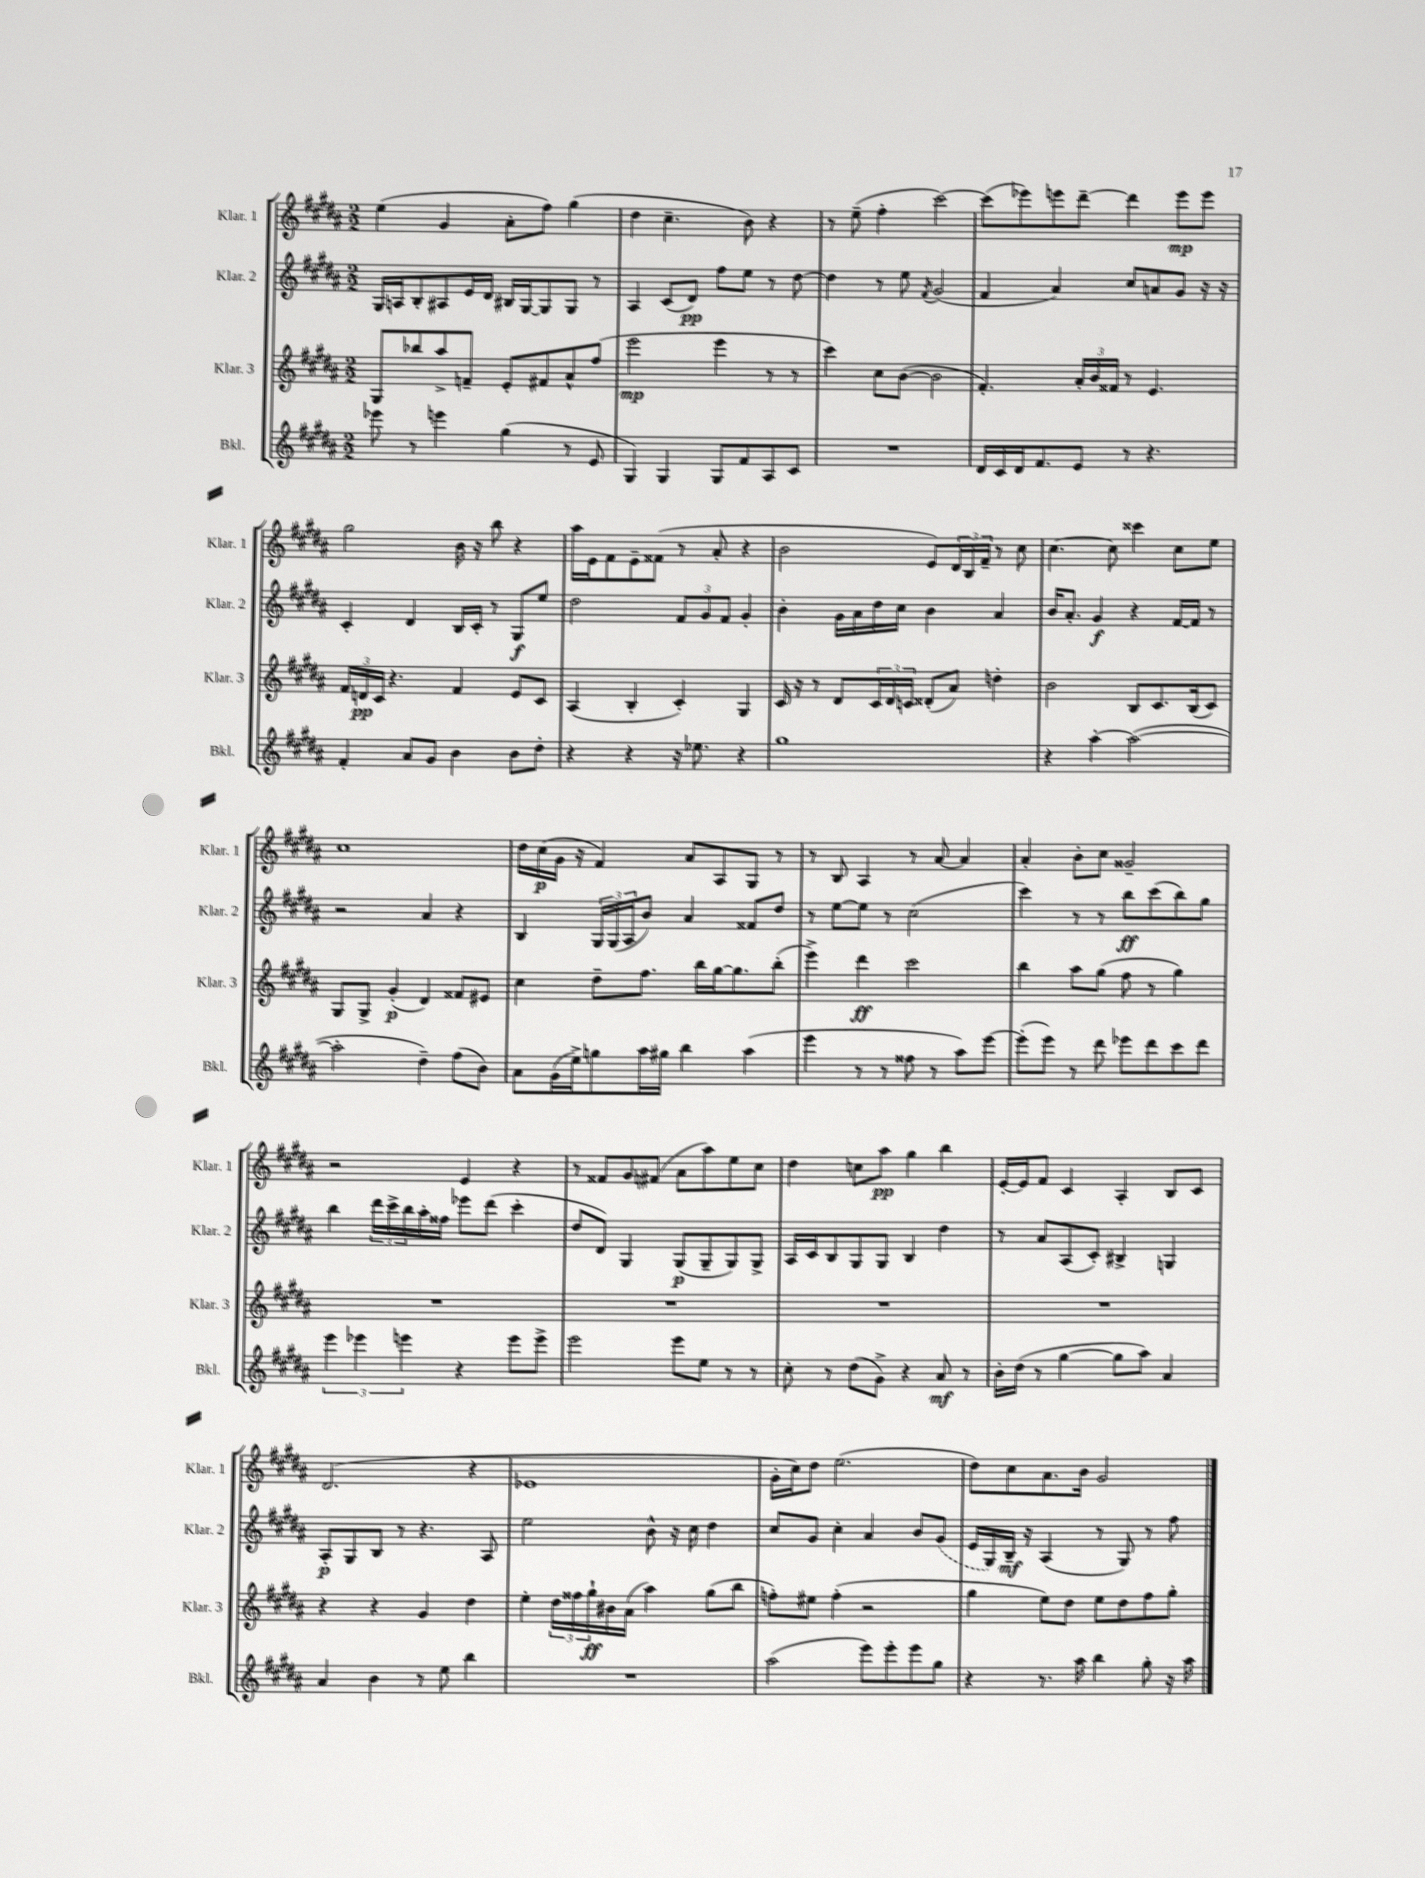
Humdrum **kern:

**kern	**dynam	**kern	**dynam	**kern	**dynam	**kern	**dynam
*part4	*part4	*part3	*part3	*part2	*part2	*part1	*part1
*staff4	*staff4	*staff3	*staff3	*staff2	*staff2	*staff1	*staff1
*I"Bkl.	*	*I"Klar. 3	*	*I"Klar. 2	*	*I"Klar. 1	*
*I'Bkl.	*	*I'Klar. 3	*	*I'Klar. 2	*	*I'Klar. 1	*
*clefG2	*	*clefG2	*	*clefG2	*	*clefG2	*
*k[f#c#g#d#a#]	*	*k[f#c#g#d#a#]	*	*k[f#c#g#d#a#]	*	*k[f#c#g#d#a#]	*
*M2/2	*	*M2/2	*	*M2/2	*	*M2/2	*
=21	=21	=21	=21	=21	=21	=21	=21
8eee-X\	.	8G#/L	.	16G#/LL	.	(4ee\	.
.	.	.	.	16An/J	.	.	.
8r	.	8bb-X/	.	8B'/	.	.	.
4eeen\	.	8aa#^/	.	8A#X/	.	4g#/	.
.	.	8fn~/J	.	16e/L	.	.	.
.	.	.	.	16d#/JJ	.	.	.
(4gg#\	.	8e'/L	.	16B#X/LL	.	8a#'\L	.
.	.	.	.	[16G#/J	.	.	.
.	.	8f#X/	.	8G#/]	.	8ff#\J)	.
8r	.	8a#^^/	.	8G#/J	.	(4gg#\	.
8e/	.	(8ff#/J	.	8r	.	.	.
=22	=22	=22	=22	=22	=22	=22	=22
4G#/)	.	2eee\	mp	4A#/	.	4dd#\	.
4G#/	.	.	.	(8c#/L	.	4.cc#~\	.
.	.	.	.	8d#/J)	pp	.	.
8G#/L	.	4eee\	.	8ff#\L	.	.	.
8f#/	.	.	.	8ee\J	.	8b\)	.
8A#/	.	8r	.	8r	.	4r	.
8c#/J	.	8r	.	[8dd#\	.	.	.
=23	=23	=23	=23	=23	=23	=23	=23
1r	.	4ccc#\)	.	4dd#\]	.	8r	.
.	.	.	.	.	.	(8ee~\	.
.	.	8cc#\L	.	8r	.	4ff#'\	.
.	.	([8b\J	.	8ee\	.	.	.
.	.	.	.	8qf#/	.	.	.
.	.	2b\]	.	(2g#/	.	[2ccc#\)	.
=24	=24	=24	=24	=24	=24	=24	=24
16d#/LL	.	4.f#'/)	.	4f#/	.	(8ccc#\L]	.
16c#/	.	.	.	.	.	.	.
16d#/J	.	.	.	.	.	8eee-X\)	.
8.f#/	.	.	.	.	.	.	.
.	.	.	.	4a#/)	.	8eeen\	.
8e/J	.	24a#'/LL	.	.	.	[8ddd#~\J	.
.	.	24b/	.	.	.	.	.
.	.	24f##X/JJ	.	.	.	.	.
8r	.	8r	.	8cc#/L	.	4ddd#\]	.
4.r	.	4.e/	.	8an/	.	.	.
.	.	.	.	8g#/J	.	8eee\L	mp
.	.	.	.	16r	.	8eee\J	.
.	.	.	.	16r	.	.	.
!!LO:LB:g=z
=25	=25	=25	=25	=25	=25	=25	=25
4f#'/	.	24f#/LL	.	4c#'/	.	2gg#\	.
.	.	24dn/	pp	.	.	.	.
.	.	24c#/JJ	.	.	.	.	.
.	.	4.r	.	.	.	.	.
8a#/L	.	.	.	4d#/	.	.	.
8g#/J	.	.	.	.	.	.	.
4b\	.	4f#/	.	16B/LL	.	16b\	.
.	.	.	.	16c#'/JJ	.	16r	.
.	.	.	.	8r	.	8bb\	.
8b\L	.	8e/L	.	8G#/L	f	4r	.
8dd#'\J	.	8c#/J	.	8ee/J	.	.	.
=26	=26	=26	=26	=26	=26	=26	=26
4r	.	(4A#/	.	2dd#\	.	16aa#\LL	.
.	.	.	.	.	.	16e\J	.
.	.	.	.	.	.	8f#\	.
4r	.	4B'/	.	.	.	8e~\	.
.	.	.	.	.	.	(8f##X\J	.
16r	.	4c#'/)	.	12f#/L	.	8r	.
8.ee-X\	.	.	.	.	.	.	.
.	.	.	.	12g#/	.	.	.
.	.	.	.	.	.	8a#'/	.
.	.	.	.	12f#/J	.	.	.
4r	.	4G#/	.	4g#'/	.	4r	.
=27	=27	=27	=27	=27	=27	=27	=27
1gg#	.	16c#/	.	4b'\	.	2b\	.
.	.	16r	.	.	.	.	.
.	.	8r	.	.	.	.	.
.	.	8d#/L	.	16g#\LL	.	.	.
.	.	.	.	16a#\	.	.	.
.	.	24c#/L	.	16dd#\	.	.	.
.	.	24d#/	.	.	.	.	.
.	.	.	.	16cc#\JJ	.	.	.
.	.	24cn/JJ	.	.	.	.	.
.	.	(8d##X'/L	.	4b\	.	8e/L)	.
.	.	8a#/J)	.	.	.	24d#/L	.
.	.	.	.	.	.	24B/	.
.	.	.	.	.	.	24f#~/JJ	.
.	.	4ddn'\	.	4a#/	.	8r	.
.	.	.	.	.	.	8cc#\	.
=28	=28	=28	=28	=28	=28	=28	=28
4r	.	2b\	.	16b/KL	.	[4.cc#\	.
.	.	.	.	8.a#'/J	.	.	.
[4aa#'\	.	.	.	4g#/	f	.	.
.	.	.	.	.	.	8cc#\]	.
(2aa#\_	.	8B/L	.	4r	.	4ccc##X\	.
.	.	8.c#/	.	.	.	.	.
.	.	.	.	[16f#/LL	.	8cc#\L	.
.	.	(16B/k	.	16f#/JJ]	.	.	.
.	.	8c#/J)	.	8r	.	8ee\J	.
!!LO:LB:g=z
=29	=29	=29	=29	=29	=29	=29	=29
2aa#'\]	.	8G#/L	.	2r	.	1cc#	.
.	.	8G#^/J	.	.	.	.	.
.	.	(4g#'/	p	.	.	.	.
4dd#~\)	.	4d#/)	.	4a#/	.	.	.
(8ff#\L	.	8f##X/L	.	4r	.	.	.
8b\J)	.	8e#X/J	.	.	.	.	.
=30	=30	=30	=30	=30	=30	=30	=30
8a#\L	.	4cc#\	.	4B/	.	16dd#\LL	.
.	.	.	.	.	.	(16cc#\	p
(16g#\L	.	.	.	.	.	16g#\JJ	.
16ee^\J)	.	.	.	.	.	16r	.
8ggn\	.	8dd#~\L	.	24G#/LL	.	4f#/)	.
.	.	.	.	(24G#/	.	.	.
.	.	.	.	24A#/J	.	.	.
16aa#\L	.	8.ff#\J	.	8b/J)	.	.	.
16gg#X\JJ	.	.	.	.	.	.	.
4bb\	.	.	.	4a#/	.	8a#/L	.
.	.	16bb\LL	.	.	.	.	.
.	.	[16gg#\J	.	.	.	8A#/	.
.	.	8.gg#\]	.	.	.	.	.
(4aa#\	.	.	.	8f##X/L	.	8G#/J	.
.	.	(8bb'\J	.	8dd#/J	.	8r	.
=31	=31	=31	=31	=31	=31	=31	=31
4eee\	.	4eee^\)	.	8r	.	8r	.
.	.	.	.	[8ee\L	.	8B/	.
8r	.	4ddd#\	ff	8ee\J]	.	4A#/	.
8r	.	.	.	8r	.	.	.
8ff##X\	.	2ccc#\	.	(2cc#\	.	8r	.
8r	.	.	.	.	.	[8a#/	.
8aa#\L)	.	.	.	.	.	4a#/]	.
[8eee\J	.	.	.	.	.	.	.
=32	=32	=32	=32	=32	=32	=32	=32
(8eee'\L]	.	4bb\	.	4ccc#\)	.	4a#'/	.
8eee\J)	.	.	.	.	.	.	.
8r	.	8aa#\L	.	8r	.	8b'\L	.
8ddd#\	.	(8gg#\J	.	8r	.	8cc#\J	.
8eee-X\L	.	8ff#\	.	8bb\L	ff	2g##X~/	.
8ddd#\	.	8r	.	(8ccc#\	.	.	.
8ccc#\	.	4gg#\)	.	8bb\)	.	.	.
8ddd#\J	.	.	.	8gg#\J	.	.	.
!!LO:LB:g=z
=33	=33	=33	=33	=33	=33	=33	=33
6eee\	.	1r	.	4bb\	.	2r	.
6eee-X\	.	.	.	.	.	.	.
.	.	.	.	24ddd#\LL	.	.	.
.	.	.	.	24ccc#^\	.	.	.
6eeen\	.	.	.	24bb\	.	.	.
.	.	.	.	16aa#'\	.	.	.
.	.	.	.	16ff##X\JJ	.	.	.
4r	.	.	.	8eee-X\L	.	4e/	.
.	.	.	.	(8ddd#\J	.	.	.
8eee\L	.	.	.	4ccc#'\	.	4r	.
8eee^\J	.	.	.	.	.	.	.
=34	=34	=34	=34	=34	=34	=34	=34
2eee\	.	1r	.	8dd#/L	.	8r	.
.	.	.	.	8d#/J)	.	8f##X/L	.
.	.	.	.	4G#/	.	8g#/	.
.	.	.	.	.	.	(8f#X/J	.
8eee\L	.	.	.	(8G#/L	p	8a#\L	.
8ee\J	.	.	.	8G#~/	.	8aa#\)	.
8r	.	.	.	8G#/)	.	8ee\	.
8r	.	.	.	8G#^/J	.	8cc#\J	.
=35	=35	=35	=35	=35	=35	=35	=35
8cc#'\	.	1r	.	16A#/LL	.	4dd#\	.
.	.	.	.	16c#/J	.	.	.
8r	.	.	.	8B/	.	.	.
(8dd#\L	.	.	.	8G#/	.	8ccn\L	.
8g#^\J)	.	.	.	8G#/J	.	8aa#\J	pp
4r	.	.	.	4B/	.	4gg#\	.
8a#/	mf	.	.	4dd#\	.	4bb\	.
8r	.	.	.	.	.	.	.
=36	=36	=36	=36	=36	=36	=36	=36
16b'\LL	.	1r	.	8r	.	[16e'/LL	.
(16dd#\JJ	.	.	.	.	.	16e/J]	.
8r	.	.	.	8a#/L	.	8f#/J	.
[4gg#\	.	.	.	(8A#/	.	4c#/	.
.	.	.	.	8c#'/J)	.	.	.
8gg#\L]	.	.	.	4B#X^/	.	4A#'/	.
8aa#\J)	.	.	.	.	.	.	.
4a#/	.	.	.	4Gn/	.	8B/L	.
.	.	.	.	.	.	8c#/J	.
!!LO:LB:g=z
=37	=37	=37	=37	=37	=37	=37	=37
4a#/	.	4r	.	8A#'/L	p	(2.d#/	.
.	.	.	.	8G#/	.	.	.
4b\	.	4r	.	8B/J	.	.	.
.	.	.	.	8r	.	.	.
8r	.	4g#/	.	4.r	.	.	.
8ee\	.	.	.	.	.	.	.
4bb\	.	4dd#\	.	.	.	4r	.
.	.	.	.	8A#/	.	.	.
=38	=38	=38	=38	=38	=38	=38	=38
1r	.	4ee'\	.	2ee\	.	1e-X	.
.	.	24dd#\LL	.	.	.	.	.
.	.	24ff##X\	.	.	.	.	.
.	.	24gg#`\	ff	.	.	.	.
.	.	16b#X\	.	.	.	.	.
.	.	(16a#\JJ	.	.	.	.	.
.	.	4aa#\)	.	8b^^\	.	.	.
.	.	.	.	16r	.	.	.
.	.	.	.	16cc#\	.	.	.
.	.	(8gg#\L	.	4dd#\	.	.	.
.	.	8bb\J	.	.	.	.	.
=39	=39	=39	=39	=39	=39	=39	=39
(2aa#\	.	8ffn'\L)	.	8cc#/L	.	16g#'\LL	.
.	.	.	.	.	.	16cc#\J)	.
.	.	8ee#X\J	.	8g#/J	.	8dd#\J	.
.	.	(4ff'\	.	4cc#'\	.	(2.ee\	.
8eee\L)	.	2r	.	4a#/	.	.	.
8eee'\	.	.	.	.	.	.	.
8eee\	.	.	.	8b/L	.	.	.
8gg#\J	.	.	.	(8g#/J	.	.	.
=40	=40	=40	=40	=40	=40	=40	=40
4r	.	4gg#\	.	16e/LL	.	8dd#\L)	.
.	.	.	.	16G#/)	.	.	.
.	.	.	.	16B~/JJ	mf	8cc#\	.
.	.	.	.	16r	.	.	.
8.r	.	8ee\L)	.	(4A#/	.	8.a#\	.
.	.	8dd#\J	.	.	.	.	.
16aa#\	.	.	.	.	.	16b\Jk	.
4bb\	.	8ee\L	.	8r	.	2g#/	.
.	.	8dd#\	.	8G#/)	.	.	.
8gg#'\	.	8ff#\	.	8r	.	.	.
16r	.	8gg#'\J	.	8ff#\	.	.	.
16aa#\	.	.	.	.	.	.	.
==	==	==	==	==	==	==	==
*-	*-	*-	*-	*-	*-	*-	*-
